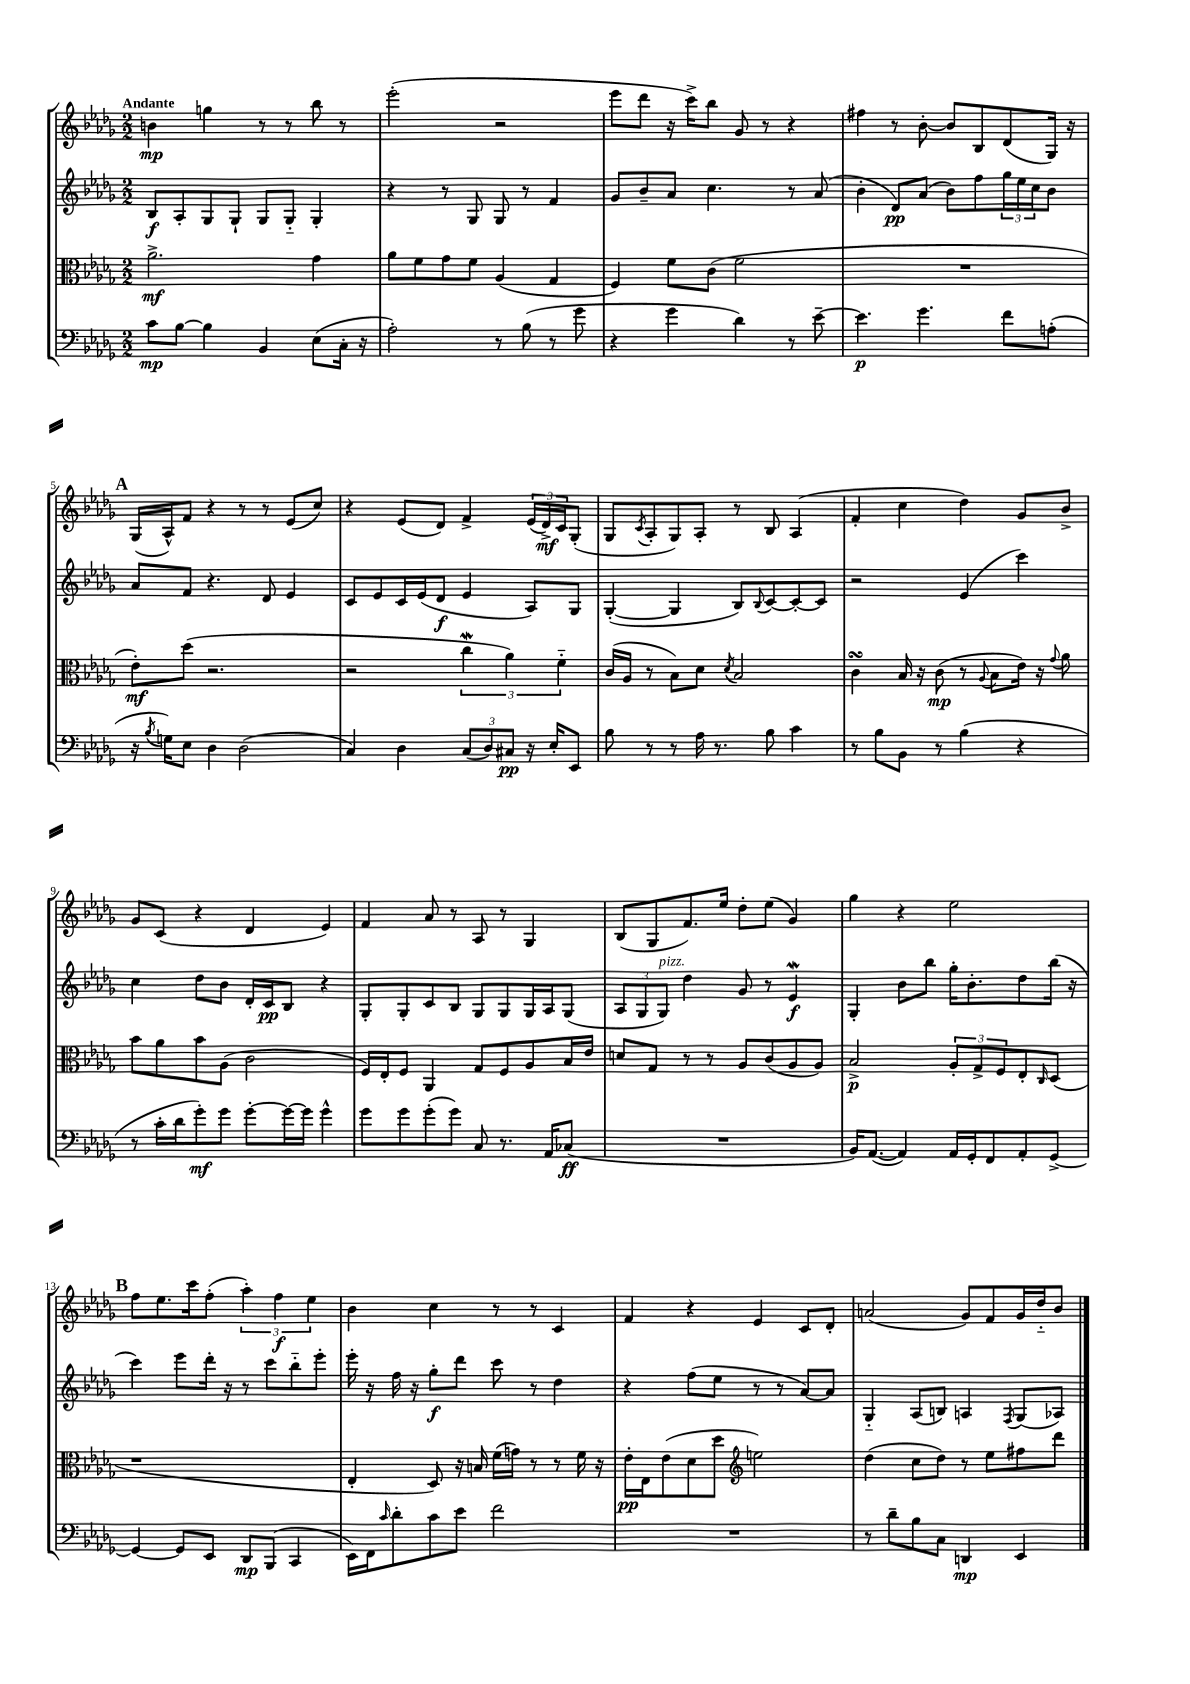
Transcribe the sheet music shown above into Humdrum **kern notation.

**kern	**dynam	**kern	**dynam	**kern	**dynam	**kern	**dynam
*part4	*part4	*part3	*part3	*part2	*part2	*part1	*part1
*staff4	*staff4	*staff3	*staff3	*staff2	*staff2	*staff1	*staff1
*clefF4	*	*clefC3	*	*clefG2	*	*clefG2	*
*k[b-e-a-d-g-]	*	*k[b-e-a-d-g-]	*	*k[b-e-a-d-g-]	*	*k[b-e-a-d-g-]	*
*M2/2	*	*M2/2	*	*M2/2	*	*M2/2	*
=1	=1	=1	=1	=1	=1	=1	=1
!	!	!	!	!	!	!LO:TX:a:B:t=Andante	!
8c\L	mp	2.a-^\	mf	8B-/L	f	4bn\	mp
[8B-\J	.	.	.	8A-'/	.	.	.
4B-\]	.	.	.	8G-/	.	4ggn\	.
.	.	.	.	8G-`/J	.	.	.
4BB-/	.	.	.	8G-/L	.	8r	.
.	.	.	.	8G-/J	.	8r	.
(8E-\L	.	4g-\	.	4G-'/	.	8bb-\	.
16C'\Jk	.	.	.	.	.	8r	.
16r	.	.	.	.	.	.	.
=2	=2	=2	=2	=2	=2	=2	=2
2A-'\)	.	8a-\L	.	4r	.	(2eee-'\	.
.	.	8f\	.	.	.	.	.
.	.	8g-\	.	8r	.	.	.
.	.	8f\J	.	8G-/	.	.	.
8r	.	(4A-/	.	8G-/	.	2r	.
(8B-\	.	.	.	8r	.	.	.
8r	.	4G-/	.	4f/	.	.	.
8g-\	.	.	.	.	.	.	.
=3	=3	=3	=3	=3	=3	=3	=3
4r	.	4F/)	.	8g-/L	.	8eee-\L	.
.	.	.	.	8b-~/	.	8ddd-\J	.
4g-\	.	8f\L	.	8a-/J	.	16r	.
.	.	.	.	.	.	16ccc^\KL)	.
.	.	(8c\J	.	4.cc\	.	8bb-\J	.
4d-\)	.	2f\	.	.	.	8g-/	.
.	.	.	.	.	.	8r	.
8r	.	.	.	8r	.	4r	.
[8e-~\	.	.	.	(8a-/	.	.	.
=4	=4	=4	=4	=4	=4	=4	=4
4.e-\]	p	1r	.	4b-'\	.	4ff#X\	.
.	.	.	.	8d-/L)	pp	8r	.
4.g-\	.	.	.	(8a-/J	.	[8b-'\	.
.	.	.	.	8b-\L)	.	8b-/L]	.
.	.	.	.	8ff\	.	8B-/	.
8f\L	.	.	.	24gg-\L	.	(8d-/	.
.	.	.	.	24ee-\	.	.	.
.	.	.	.	24cc\J	.	.	.
(8An'\J	.	.	.	8b-\J	.	16G-/Jk)	.
.	.	.	.	.	.	16r	.
!!LO:LB:g=z
!!LO:REH:place=s1:t=A
=5	=5	=5	=5	=5	=5	=5	=5
16r	.	8e-'\L)	mf	8a-/L	.	(16G-/LL	.
8qB-/	.	.	.	.	.	.	.
16Gn\KL)	.	.	.	.	.	16A-^^/J)	.
8E-\J	.	(8dd-\J	.	8f/J	.	8f/J	.
4D-\	.	2.r	.	4.r	.	4r	.
(2D-\	.	.	.	.	.	8r	.
.	.	.	.	8d-/	.	8r	.
.	.	.	.	4e-/	.	(8e-/L	.
.	.	.	.	.	.	8cc/J)	.
=6	=6	=6	=6	=6	=6	=6	=6
4C/)	.	2r	.	8c/L	.	4r	.
.	.	.	.	8e-/	.	.	.
4D-\	.	.	.	16c/L	.	(8e-/L	.
.	.	.	.	(16e-/J	.	.	.
.	.	.	.	8d-/J	f	8d-/J)	.
(12C/L	.	6ccW\	.	4e-/	.	4f^/	.
12D-/)	.	.	.	.	.	.	.
12C#X/J	pp	6a-\)	.	.	.	.	.
16r	.	.	.	8A-/L)	.	(24e-/LL	.
.	.	.	.	.	.	24d-^/)	mf
16E-'/KL	.	.	.	.	.	.	.
.	.	6f\	.	.	.	24c/J	.
8EE-/J	.	.	.	8G-/J	.	(8G-'/J	.
=7	=7	=7	=7	=7	=7	=7	=7
8B-\	.	(16c/LL	.	([4G-'/	.	8G-/L	.
.	.	16A-/JJ	.	.	.	.	.
.	.	.	.	.	.	8qc/	.
8r	.	8r	.	.	.	8A-'/	.
8r	.	8B-\L)	.	4G-/]	.	8G-/)	.
16A-\	.	8d-\J	.	.	.	8A-'/J	.
8.r	.	.	.	.	.	.	.
.	.	8qd-/	.	.	.	.	.
.	.	2B-/	.	8B-/L)	.	8r	.
.	.	.	.	8qqB-/	.	.	.
8B-\	.	.	.	[8c/	.	8B-/	.
4c\	.	.	.	8c'/_	.	(4A-/	.
.	.	.	.	8c/J]	.	.	.
=8	=8	=8	=8	=8	=8	=8	=8
8r	.	4csSsS\	.	2r	.	4f'/	.
8B-\L	.	.	.	.	.	.	.
8BB-\J	.	16B-/	.	.	.	4cc\	.
.	.	16r	.	.	.	.	.
8r	.	(8c\	mp	.	.	.	.
(4B-\	.	8r	.	(4e-/	.	4dd-\)	.
.	.	8qqA-/	.	.	.	.	.
.	.	8B-\L	.	.	.	.	.
4r	.	16e-\Jk)	.	4ccc\)	.	8g-/L	.
.	.	16r	.	.	.	.	.
.	.	8qqg-/	.	.	.	.	.
.	.	8a-\	.	.	.	8b-^/J	.
!!LO:LB:g=z
=9	=9	=9	=9	=9	=9	=9	=9
8r	.	8b-\L	.	4cc\	.	8g-/L	.
16c'\LL	.	8a-\	.	.	.	(8c/J	.
16d-\J	.	.	.	.	.	.	.
8g-'\)	mf	8b-\	.	8dd-\L	.	4r	.
8g-\J	.	(8A-\J	.	8b-\J	.	.	.
[8g-'\L	.	2c\	.	16d-'/LL	.	4d-/	.
.	.	.	.	16c/J	pp	.	.
16g-\L_	.	.	.	8B-/J	.	.	.
16g-\JJ]	.	.	.	.	.	.	.
4g-^^\	.	.	.	4r	.	4e-/)	.
=10	=10	=10	=10	=10	=10	=10	=10
8g-\L	.	16F/LL)	.	8G-'/L	.	4f/	.
.	.	16E-'/J	.	.	.	.	.
8g-\	.	8F/J	.	8G-'/	.	.	.
(8g-'\	.	4AA-/	.	8c/	.	8a-/	.
8g-\J)	.	.	.	8B-/J	.	8r	.
8C/	.	8G-/L	.	8G-/L	.	8A-/	.
8.r	.	8F/	.	8G-/	.	8r	.
.	.	8A-/	.	16G-/L	.	4G-/	.
16AA-/KL	.	.	.	16A-/J	.	.	.
(8C-X/J	ff	16B-/L	.	(8G-/J	.	.	.
.	.	16e-/JJ	.	.	.	.	.
=11	=11	=11	=11	=11	=11	=11	=11
1r	.	8dn/L	.	12A-/L	.	(8B-/L	.
.	.	.	.	12G-/	.	.	.
.	.	8G-/J	.	.	.	8G-/	.
!	!	!	!	!LO:TX:a:i:t=pizz.	!	!	!
.	.	.	.	12G-/J)	.	.	.
.	.	8r	.	4dd-\	.	8.f/)	.
.	.	8r	.	.	.	.	.
.	.	.	.	.	.	16ee-/Jk	.
.	.	8A-/L	.	8g-/	.	8dd-'\L	.
.	.	(8c/	.	8r	.	(8ee-\J	.
.	.	8A-/	.	4e-W/	f	4g-/)	.
.	.	8A-/J)	.	.	.	.	.
=12	=12	=12	=12	=12	=12	=12	=12
16BB-/KL)	.	2B-^/	p	4G-'/	.	4gg-\	.
([8.AA-/J	.	.	.	.	.	.	.
4AA-/])	.	.	.	8b-\L	.	4r	.
.	.	.	.	8bb-\J	.	.	.
16AA-/LL	.	12A-'/L	.	16gg-'\KL	.	2ee-\	.
16GG-'/J	.	.	.	8.b-'\	.	.	.
.	.	12G-^/	.	.	.	.	.
8FF/	.	.	.	.	.	.	.
.	.	12F/	.	.	.	.	.
8AA-'/	.	8E-'/	.	8dd-\	.	.	.
.	.	16qqC/	.	.	.	.	.
[8GG-^/J	.	(8D-/J	.	(16bb-\Jk	.	.	.
.	.	.	.	16r	.	.	.
!!LO:LB:g=z
!!LO:REH:place=s1:t=B
=13	=13	=13	=13	=13	=13	=13	=13
4GG-/_	.	1r	.	4ccc\)	.	8ff\L	.
.	.	.	.	.	.	8.ee-\	.
8GG-/L]	.	.	.	8eee-\L	.	.	.
.	.	.	.	.	.	16ccc\k	.
8EE-/J	.	.	.	16ddd-'\Jk	.	(8ff'\J	.
.	.	.	.	16r	.	.	.
8DD-/L	mp	.	.	8r	.	6aa-'\)	.
(8BBB-/J	.	.	.	8ccc\L	.	.	.
.	.	.	.	.	.	6ff\	f
4CC/	.	.	.	8bb-\	.	.	.
.	.	.	.	.	.	6ee-\	.
.	.	.	.	8eee-'\J	.	.	.
=14	=14	=14	=14	=14	=14	=14	=14
16EE-\LL)	.	4E-'/	.	16eee-'\	.	4b-\	.
16FF\J	.	.	.	16r	.	.	.
16qqc/	.	.	.	.	.	.	.
8d-'\	.	.	.	16ff\	.	.	.
.	.	.	.	16r	.	.	.
8c\	.	8D-/)	.	8gg-'\L	f	4cc\	.
8e-\J	.	16r	.	8ddd-\J	.	.	.
.	.	16Bn/	.	.	.	.	.
2f\	.	(16f\LL	.	8ccc\	.	8r	.
.	.	16gn\JJ)	.	.	.	.	.
.	.	8r	.	8r	.	8r	.
.	.	8r	.	4dd-\	.	4c/	.
.	.	16f\	.	.	.	.	.
.	.	16r	.	.	.	.	.
=15	=15	=15	=15	=15	=15	=15	=15
1r	.	16e-'\LL	pp	4r	.	4f/	.
.	.	16E-\J	.	.	.	.	.
.	.	(8e-\	.	.	.	.	.
.	.	8d-\	.	(8ff\L	.	4r	.
.	.	8dd-\J	.	8ee-\J	.	.	.
*	*	*clefG2	*	*	*	*	*
.	.	2een\)	.	8r	.	4e-/	.
.	.	.	.	8r	.	.	.
.	.	.	.	[8a-/L)	.	8c/L	.
.	.	.	.	8a-/J]	.	8d-'/J	.
=16	=16	=16	=16	=16	=16	=16	=16
8r	.	(4dd-\	.	4G-/	.	(2an/	.
8d-~\L	.	.	.	.	.	.	.
8B-\	.	8cc\L	.	(8A-/L	.	.	.
8C\J	.	8dd-\J)	.	8Bn/J)	.	.	.
4DDn/	mp	8r	.	4An/	.	8g-/L)	.
.	.	8ee-\L	.	.	.	8f/	.
.	.	.	.	8qF/	.	.	.
4EE-/	.	8ff#X\	.	(8G-/L	.	16g-/L	.
.	.	.	.	.	.	16dd-/J	.
.	.	8ddd-\J	.	8A-X/J)	.	8b-/J	.
==	==	==	==	==	==	==	==
*-	*-	*-	*-	*-	*-	*-	*-
